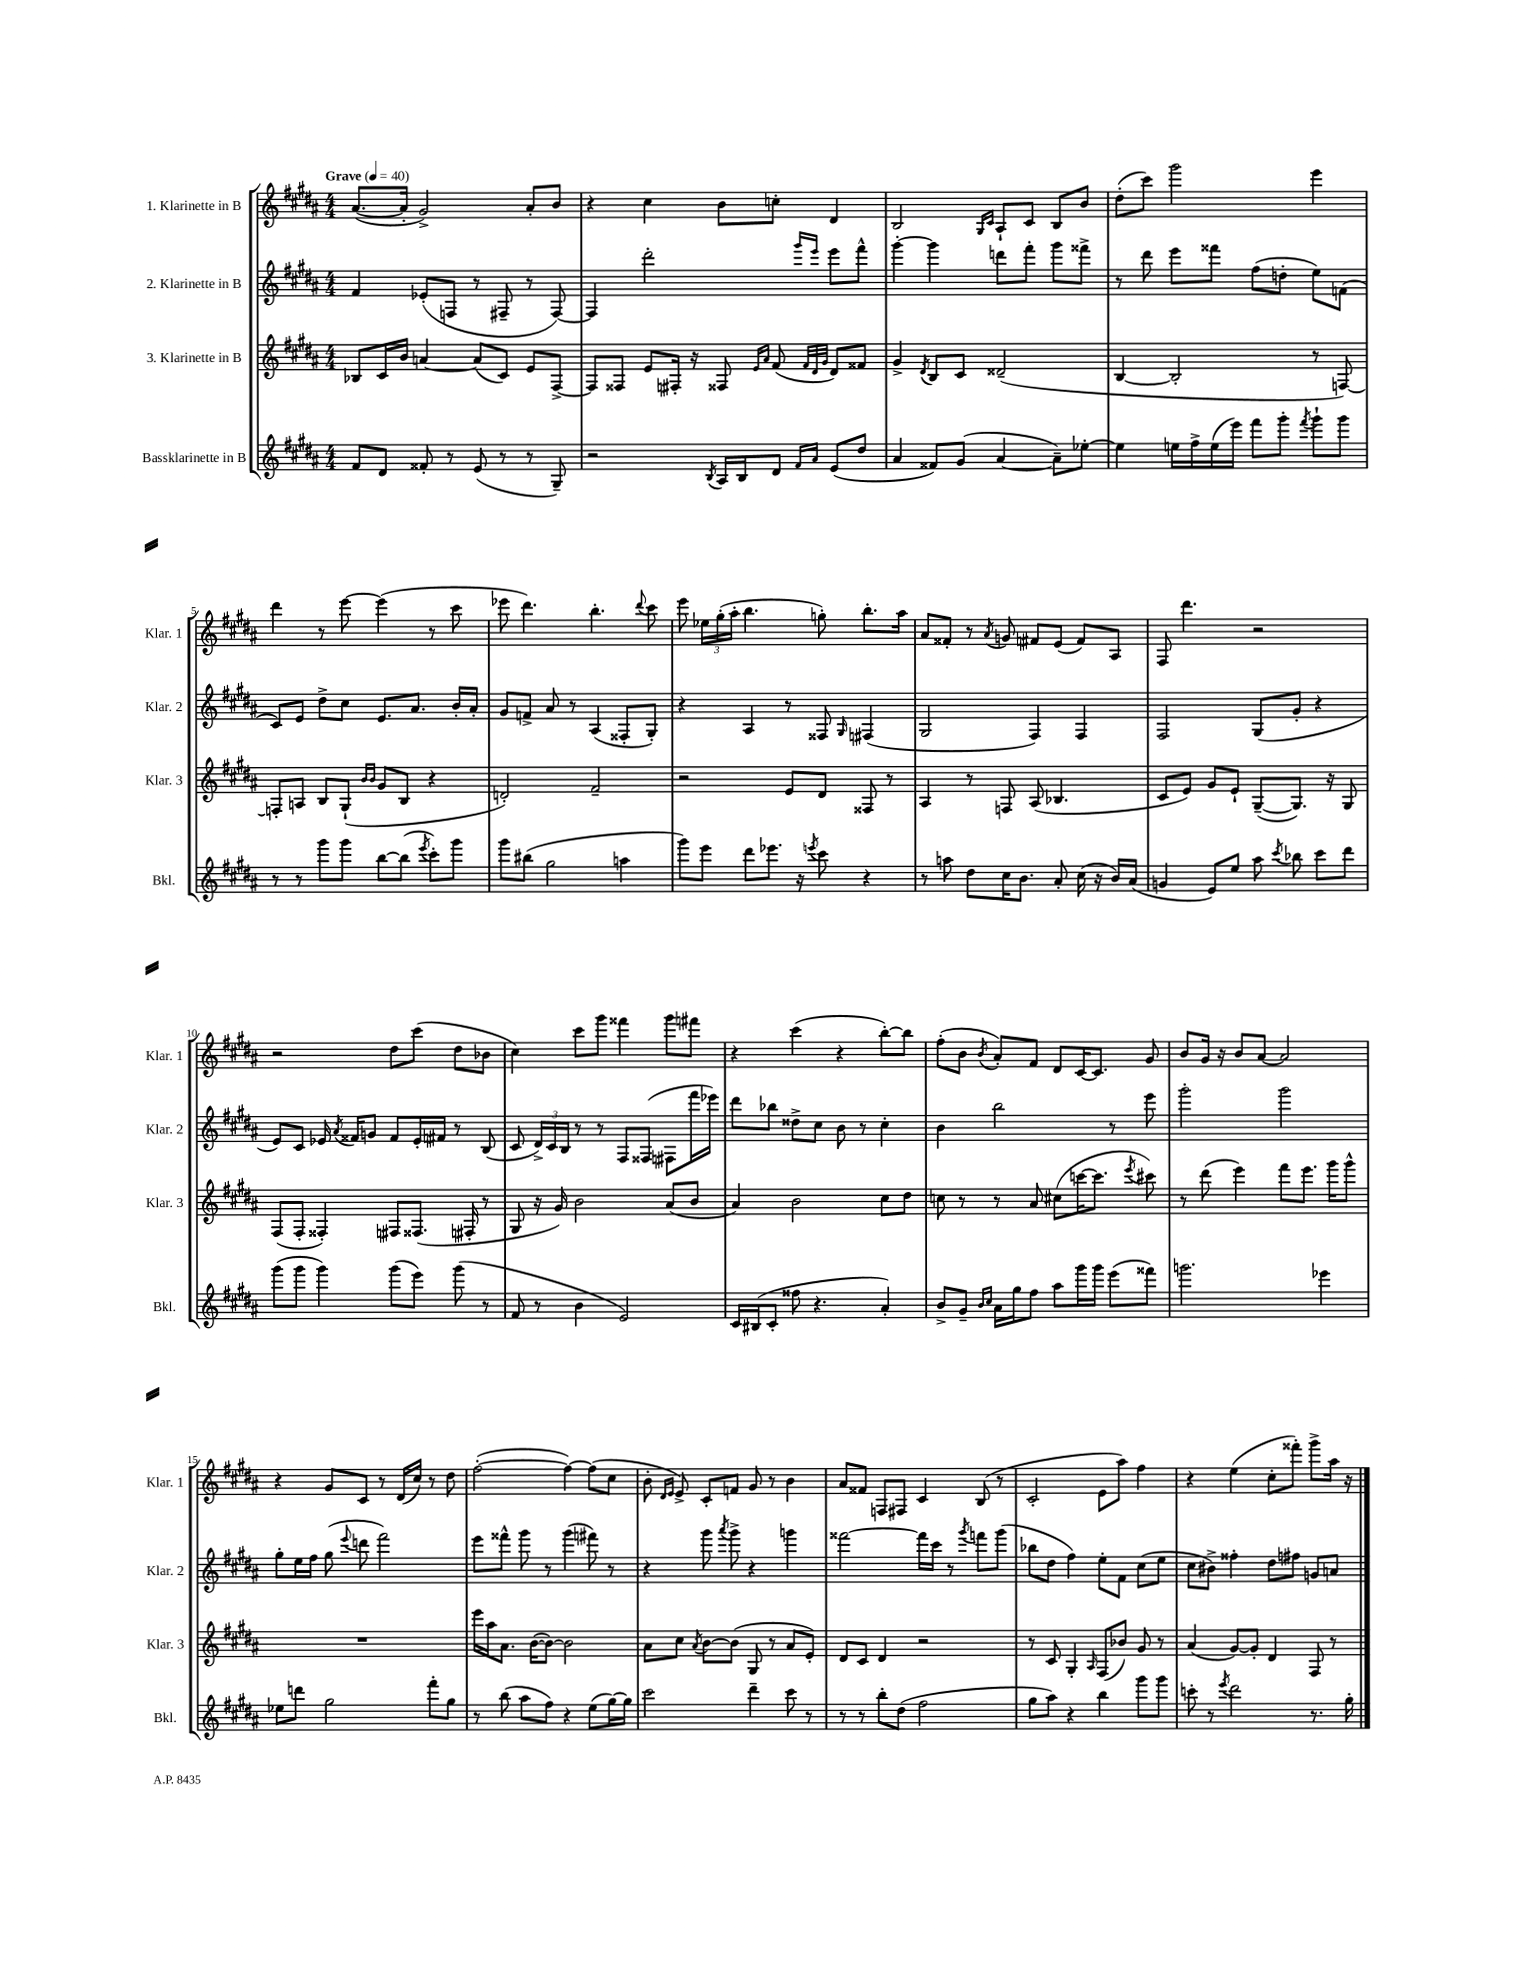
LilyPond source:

<<
\new StaffGroup <<
\new Staff = "s0" \with { instrumentName = "1. Klarinette in B" shortInstrumentName = "Klar. 1" } {
    \clef treble \key b \major \numericTimeSignature \time 4/4 \tempo "Grave" 4 = 40
    \autoBeamOff ais'8.[~( ais'16]-. gis'2->) ais'8[-. b'8] |
    r4 cis''4 b'8[ c''8]-. dis'4 |
    b2 \grace { gis16[ cis'16] } ais8[-! cis'8] b8[ b'8] |
    dis''8[-.( cis'''8]) gis'''2 e'''4 |
    dis'''4 r8 e'''8~ e'''4( r8 cis'''8 |
    ees'''8 dis'''4.) b''4.-. \appoggiatura { dis'''8 } cis'''8 |
    e'''8 \tuplet 3/2 { ees''16[ gis''16-.( ais''16]-. } b''4. g''8-.) b''8.[-. ais''16] |
    ais'8[ fisis'8]-. r8 \acciaccatura { ais'8 } g'8 fis'8[ e'8]( fis'8[) ais8] |
    fis8 dis'''4. r2 |
    r2 dis''8[ cis'''8]( dis''8[ bes'8] |
    cis''4) cis'''8[ gis'''8] fisis'''4 gis'''8[ fis'''8] |
    r4 cis'''4( r4 b''8[~-.) b''8] |
    fis''8[-.( b'8] \acciaccatura { b'8 } ais'8[-.) fis'8] dis'8[ cis'16~ cis'8.] gis'8 |
    b'8[ gis'16] r16 b'8[ ais'8]~ ais'2 |
    r4 gis'8[ cis'8] r8 dis'16[( cis''16]) r8 dis''8 |
    fis''2~-.( fis''4~) fis''8[( cis''8] |
    b'8-. \grace { dis'16[ e'16] } e'8->) cis'8[-. f'8] gis'8 r8 b'4 |
    ais'8[ fisis'8] f8[ fis8] cis'4 b8( r8 |
    cis'2-. e'8[ ais''8]) fis''4 |
    r4 e''4( cis''8[-. fisis'''8]-.) gis'''8[-> ais''16] r16 \bar "|." |
}
\new Staff = "s1" \with { instrumentName = "2. Klarinette in B" shortInstrumentName = "Klar. 2" } {
    \clef treble \key b \major \numericTimeSignature \time 4/4
    \autoBeamOff fis'4 ees'8[-.( f8] r8 fis8-- r8 fis8~) |
    fis4 dis'''2-. \grace { gis'''16[ e'''16] } e'''8[ fis'''8]-^ |
    gis'''4~-. gis'''4 d'''8[ fis'''8]-. gis'''8[ fisis'''8]-> |
    r8 dis'''8 e'''8[ fisis'''8] fis''8[( d''8]-. e''8[) f'8]( |
    cis'8[) e'8] dis''8[-> cis''8] e'8.[ ais'8.] b'16[-. ais'16]-. |
    gis'8[ f'8]-> ais'8 r8 ais4( fisis8[-. gis8]-.) |
    r4 ais4 r8 fisis8 \grace { gis16 } fis4( |
    gis2 fis4) fis4 |
    fis2 gis8[( gis'8]-. r4 |
    e'8[) cis'8] ees'16 \acciaccatura { ais'8 } fisis'16[ g'8] fisis'8[ ees'16-. fis'16] r8 b8( |
    cis'8 \tuplet 3/2 { dis'16[->) cis'16 b16] } r8 r8 fis8[ fisis8]( fis8[ fis'''16 ees'''16]) |
    dis'''8[ bes''8] disis''8[-> cis''8] b'8 r8 cis''4-. |
    b'4 b''2 r8 e'''8 |
    gis'''2-. gis'''2 |
    gis''8[-. e''16 fis''16] gis''8( \appoggiatura { e'''8 } d'''8 fis'''2) |
    e'''8[ fisis'''8]-^ gis'''8 r8 gis'''4( fis'''8) r8 |
    r4 gis'''8 \acciaccatura { ais'''8 } gis'''8-> r4 g'''4 |
    fisis'''2~ fisis'''16[ cis'''16] r8 \acciaccatura { gis'''8 } f'''8[ gis'''8]( |
    bes''8[ dis''8] fis''4) e''8[-. fis'8] cis''8[( e''8] |
    cis''8[ bis'8]->) fisis''4-. dis''8[ fis''8] g'8[ a'8] \bar "|." |
}
\new Staff = "s2" \with { instrumentName = "3. Klarinette in B" shortInstrumentName = "Klar. 3" } {
    \clef treble \key b \major \numericTimeSignature \time 4/4
    \autoBeamOff bes8[ cis'16 b'16] a'4~ a'8[( cis'8]) e'8[ fis8]~-> |
    fis8[ fisis8] e'8[ fis16]-. r16 fisis8 \grace { e'16[ ais'16] } fis'8( \grace { fis'32[ dis'32 gis'32] } dis'8[) fisis'8] |
    gis'4-> \acciaccatura { dis'8 } b8[ cis'8] disis'2--( |
    b4~ b2-. r8 f8~) |
    f8[-. a8] b8[ gis8]-!( \grace { b'16[ b'16] } gis'8[ b8] r4 |
    d'2-.) fis'2-- |
    r2 e'8[ dis'8] fisis8 r8 |
    ais4 r8 f8 ais8( bes4. |
    cis'8[ e'8]) gis'8[ e'8]-! gis8[~--( gis8.]) r16 gis8 |
    fis8[( fis8]-. fisis4-.) fis8[ fisis8.]( fis16-. r8 |
    gis8 r16 gis'16) b'2 ais'8[( b'8] |
    ais'4) b'2 cis''8[ dis''8] |
    c''8 r8 r8 ais'8 cis''8[( c'''16~ c'''8.] \acciaccatura { e'''8 } cis'''8) |
    r8 dis'''8( e'''4) fis'''8[ e'''8.] gis'''16[ gis'''8]-^ |
    R1 |
    e'''16[ ais''16 ais'8.] b'16[~( b'8]~) b'2 |
    ais'8[ cis''8] \acciaccatura { ais'8 } b'8[~ b'8]( gis8 r8 ais'8[ e'8]-.) |
    dis'8[ cis'8] dis'4 r2 |
    r8 cis'8 gis4-. \grace { ais16 } fis8[( bes'8]) gis'8 r8 |
    ais'4( gis'8[~) gis'8]-. dis'4 fis8 r8 \bar "|." |
}
\new Staff = "s3" \with { instrumentName = "Bassklarinette in B" shortInstrumentName = "Bkl." } {
    \clef treble \key b \major \numericTimeSignature \time 4/4
    \autoBeamOff fis'8[ dis'8] fisis'8-. r8 e'8( r8 r8 gis8--) |
    r2 \acciaccatura { b8 } ais16[ b16 dis'8] \grace { fis'16[ ais'16] } e'8[( dis''8] |
    ais'4 fisis'8[) gis'8]( ais'4~ ais'8[--) ees''8]~-. |
    ees''4 e''16[ fis''16-> e''16( e'''16]) fis'''8[ gis'''8]-. \acciaccatura { fis'''8 } gis'''8[-! gis'''8] |
    r8 r8 gis'''8[ gis'''8] b''8[~ b''8]( \acciaccatura { e'''8 } cis'''8[-.) gis'''8] |
    gis'''8[ bis''8]( gis''2 a''4 |
    gis'''8[) e'''8] dis'''8[ ees'''8.] r16 \acciaccatura { e'''8 } cis'''8 r4 |
    r8 a''8 dis''8[ cis''16 b'8.] ais'8-. cis''16( r16 b'16[) ais'16]( |
    g'4 e'8[) e''8] ais''8 \acciaccatura { cis'''8 } bes''8 cis'''8[ dis'''8] |
    gis'''8[( gis'''8] gis'''4) gis'''8[( e'''8]) gis'''8( r8 |
    fis'8 r8 b'4 e'2) |
    cis'16[ bis16( cis'8]-. fisis''8 r4. ais'4-.) |
    b'8[-> gis'8]-- \grace { b'16[ cis''16] } ais'16[ gis''16 fis''8] ais''8[ gis'''16 gis'''16] e'''8[( fisis'''8]) |
    g'''2. ees'''4 |
    ees''8[ d'''8] gis''2 fis'''8[-. gis''8] |
    r8 b''8( ais''8[ fis''8]) r4 e''8[( gis''16~) gis''16] |
    cis'''2 dis'''4-- cis'''8 r8 |
    r8 r8 b''8[-. dis''8]( fis''2 |
    gis''8[ ais''8]) r4 b''4 gis'''8[ gis'''8] |
    c'''8-. r8 \acciaccatura { e'''8 } dis'''2 r8. gis''16-. \bar "|." |
}
>>
>>
